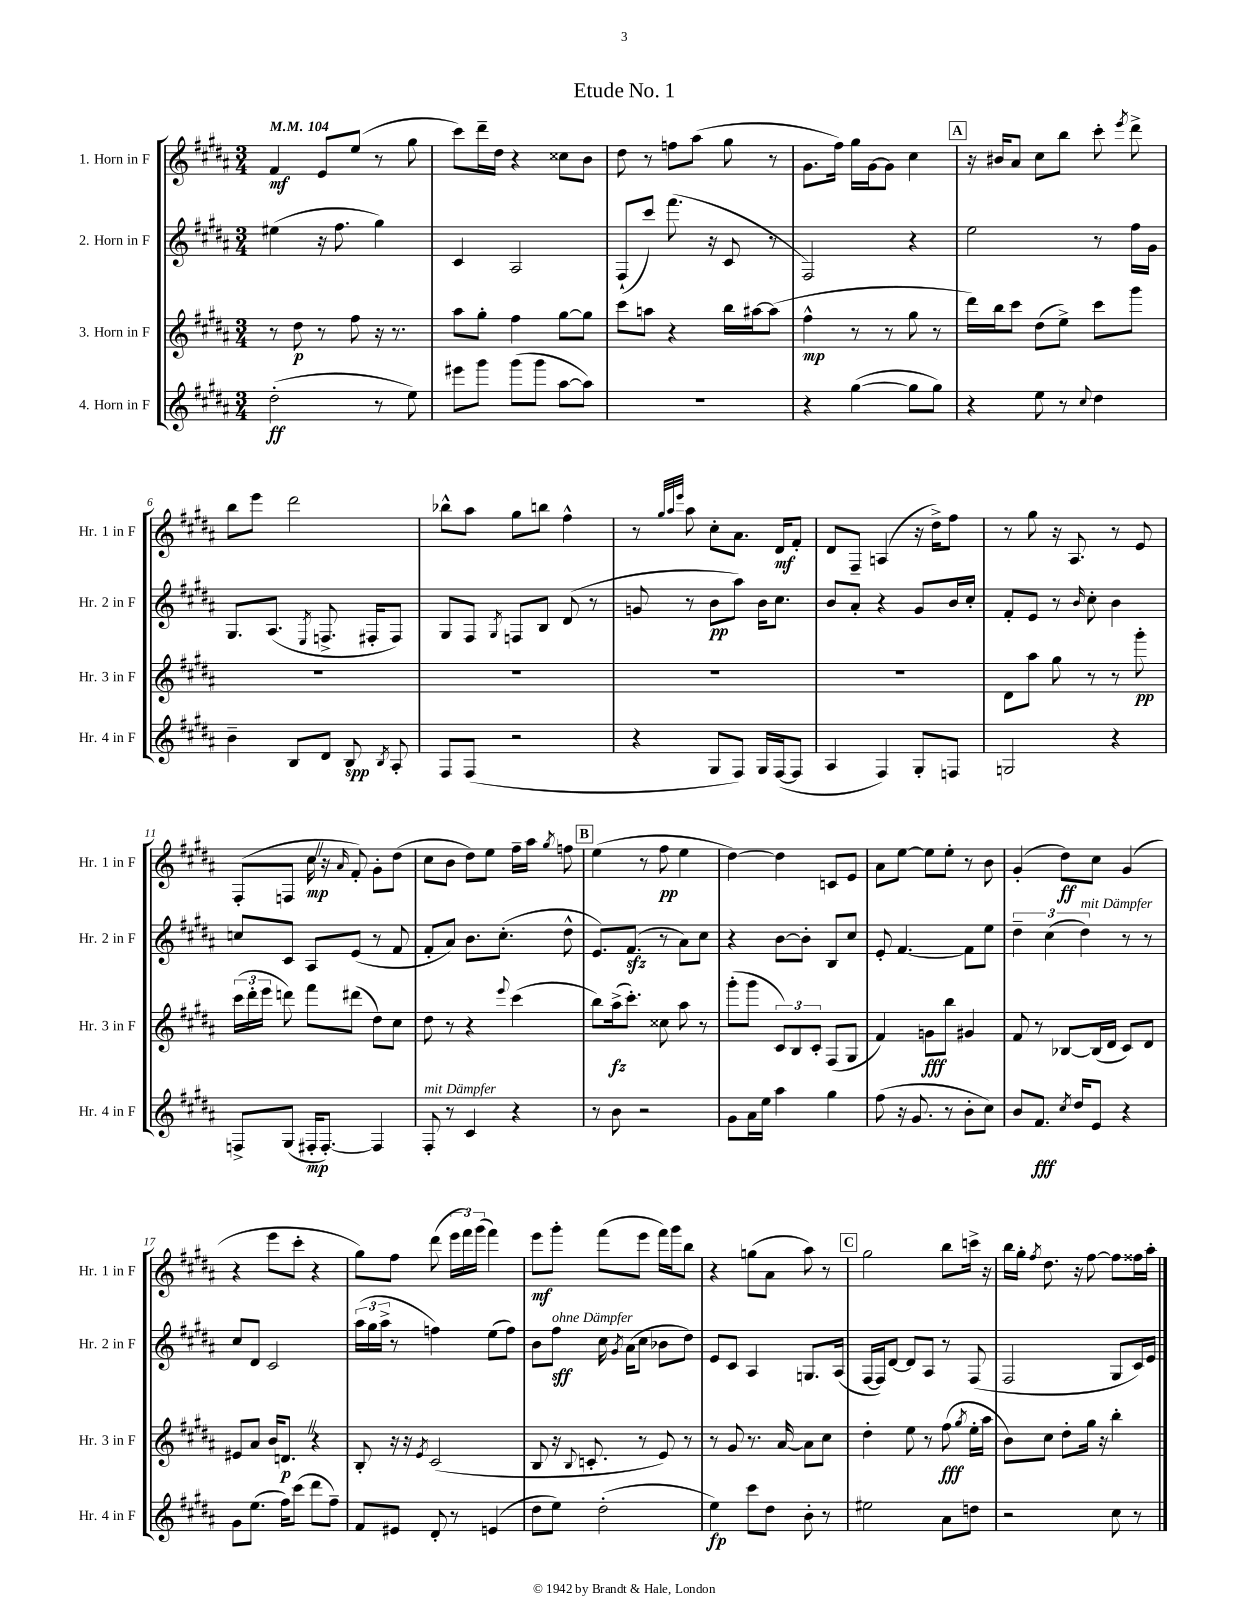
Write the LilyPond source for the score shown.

\header { title = "Etude No. 1" }
<<
\new StaffGroup <<
\new Staff = "s0" \with { instrumentName = "1. Horn in F" shortInstrumentName = "Hr. 1 in F" } {
    \clef treble \key b \major \numericTimeSignature \time 3/4 \tempo 4 = 104
    \autoBeamOff fis'4\mf e'8[ e''8]( r8 gis''8 |
    cis'''8[) dis'''16-- dis''16] r4 cisis''8[ b'8] |
    dis''8 r8 f''8[ ais''8]( gis''8 r8 |
    gis'8.[ fis''16]) gis''16[ gis'16~ gis'8] cis''4 |
    \mark \markup { \box "A" } r16 bis'16[ ais'8] cis''8[ b''8] cis'''8-. \acciaccatura { e'''8 } dis'''8-> |
    b''8[ e'''8] dis'''2 |
    bes''8[-^ ais''8] gis''8[ b''8] fis''4-^ |
    r8 \grace { gis''32[ ais''32 e'''32] } ais''8 cis''8[-. ais'8.] dis'16[\mf fis'8]-. |
    dis'8[ fis8]-- a4( r16 dis''16[->) fis''8] |
    r8 gis''8 r16 ais8. r8 e'8 |
    fis8[-.( f8] cis''16\mp \once \override BreathingSign.text = \markup { \musicglyph "scripts.caesura.straight" } \breathe r16 \grace { ais'16 } fis'8-.) gis'8[-. dis''8]( |
    cis''8[ b'8] dis''8[) e''8] fis''16[-- ais''16] \acciaccatura { gis''8 } f''8 |
    \mark \markup { \box "B" } e''4( r8 fis''8\pp e''4 |
    dis''4~) dis''4 c'8[ e'8] |
    ais'8[ e''8]~ e''8[ e''8]-. r8 b'8 |
    gis'4-.( dis''8[\ff) cis''8] gis'4( |
    r4 e'''8[ cis'''8]-. r4 |
    gis''8[) fis''8] dis'''8( \tuplet 3/2 { e'''16[ fis'''16) gis'''16]( } fis'''4) |
    e'''8[\mf gis'''8]-. fis'''8[( e'''8] fis'''16[) gis'''16 b''8] |
    r4 g''8[( ais'8] ais''8) r8 |
    \mark \markup { \box "C" } gis''2 b''8[ c'''16]-> r16 |
    b''16[ gis''16]-. \acciaccatura { fis''8 } dis''8. r16 fis''8~ fis''8[ fisis''16 ais''16]-. \bar "|." |
}
\new Staff = "s1" \with { instrumentName = "2. Horn in F" shortInstrumentName = "Hr. 2 in F" } {
    \clef treble \key b \major \numericTimeSignature \time 3/4
    \autoBeamOff eis''4( r16 fis''8. gis''4) |
    cis'4 ais2 |
    fis8[-!( cis'''8]) fis'''8.( r16 cis'8 r8 |
    fis2) r4 |
    \mark \markup { \box "A" } e''2 r8 fis''16[ gis'16] |
    gis8.[ ais8.]( \acciaccatura { e8 } f8.-> fis16[-. fis8]) |
    gis8[ fis8] \acciaccatura { gis8 } f8[ b8] dis'8( r8 |
    g'8 r8 b'8[\pp ais''8]) b'16[ cis''8.] |
    b'8[ ais'8]-. r4 gis'8[ b'16 cis''16]-. |
    fis'8[-. e'8] r8 \grace { b'16 } cis''8-. b'4 |
    c''8[ cis'8] ais8[ e'8]( r8 fis'8 |
    fis'8[-. ais'8]) b'8.[ cis''8.]-.( dis''8-^ |
    \mark \markup { \box "B" } e'8.[) fis'8.]\sfz( r8 ais'8[) cis''8] |
    r4 b'8[~ b'8]-. b8[ cis''8] |
    e'8-. fis'4.~ fis'8[ e''8] |
    \tuplet 3/2 { dis''4-- cis''4( dis''4^\markup { \italic "mit Dämpfer" }) } r8 r8 |
    cis''8[ dis'8] cis'2 |
    \tuplet 3/2 { ais''16[( gis''16 ais''16]-> } r8 f''4) e''8[( f''8]) |
    b'8[ fis''8]\sff^\markup { \italic "ohne Dämpfer" } cis''16 \acciaccatura { gis'8 } ais'16[( cis''8] bes'8[ dis''8]) |
    e'8[ cis'8] ais4 g8.[ ais16]( |
    \mark \markup { \box "C" } fis16[~ fis16) dis'8]~ dis'8[ ais8] r8 fis8( |
    fis2 gis8[ cis'16) e'16] \bar "|." |
}
\new Staff = "s2" \with { instrumentName = "3. Horn in F" shortInstrumentName = "Hr. 3 in F" } {
    \clef treble \key b \major \numericTimeSignature \time 3/4
    \autoBeamOff r8 dis''8\p r8 fis''8 r16 r8. |
    ais''8[ gis''8]-. fis''4 gis''8[~ gis''8] |
    cis'''8[ a''8] r4 b''16[ ais''16~ ais''8]( |
    fis''4-^\mp r8 r8 gis''8 r8 |
    \mark \markup { \box "A" } dis'''16[) b''16 cis'''8] dis''8[( e''8]->) cis'''8[ gis'''8] |
    R2. |
    R2. |
    R2. |
    R2. |
    dis'8[ ais''8] gis''8 r8 r8 gis'''8-.\pp |
    \tuplet 3/2 { cis'''16[( dis'''16-. e'''16] } d'''8) fis'''8[ dis'''8]( dis''8[) cis''8] |
    dis''8 r8 r4 \appoggiatura { e'''8 } cis'''4( |
    \mark \markup { \box "B" } b''8[) ais''16->\fz( cis'''8.]-.) cisis''8 ais''8 r8 |
    gis'''8[-.( gis'''8] \tuplet 3/2 { cis'8[) b8 cis'8]-. } fis8[( gis8] |
    fis'4) g'8[\fff b''8] gis'4 |
    fis'8 r8 bes8[~ bes16( dis'16] cis'8[) dis'8] |
    eis'8[ ais'8] b'16[ d'8.]\p \once \override BreathingSign.text = \markup { \musicglyph "scripts.caesura.straight" } \breathe r4 |
    b8-. r16 r16 \acciaccatura { e'8 } cis'2( |
    b8 r16 \appoggiatura { b8 } c'8.-. r8 e'8) r8 |
    r8 gis'8 r8. ais'16~ ais'8[ cis''8] |
    \mark \markup { \box "C" } dis''4-. e''8 r8 fis''8\fff( \acciaccatura { gis''8 } e''16[-. ais''16] |
    b'8[) cis''8] dis''8[-. gis''16] r16 b''4-. \bar "|." |
}
\new Staff = "s3" \with { instrumentName = "4. Horn in F" shortInstrumentName = "Hr. 4 in F" } {
    \clef treble \key b \major \numericTimeSignature \time 3/4
    \autoBeamOff dis''2-.\ff( r8 e''8) |
    eis'''8[ gis'''8] gis'''8[( gis'''8] ais''8[~ ais''8]) |
    R2. |
    r4 gis''4~( gis''8[ gis''8]) |
    \mark \markup { \box "A" } r4 e''8 r8 \appoggiatura { cis''8 } dis''4 |
    b'4-- b8[ dis'8] b8\spp \acciaccatura { b8 } ais8-. |
    fis8[ fis8]( r2 |
    r4 gis8[ fis8]) gis16[ fis16~( fis8] |
    ais4 fis4) gis8[-. f8] |
    g2 r4 |
    f8[-> gis8]( fis16[-.\mp fis8.]~-.) fis4 |
    fis8-.^\markup { \italic "mit Dämpfer" } r8 cis'4 r4 |
    \mark \markup { \box "B" } r8 b'8 r2 |
    gis'8[ ais'16 e''16] ais''4 gis''4 |
    fis''8( r16 gis'8. r8 b'8[-. cis''8]) |
    b'8[ fis'8.]\fff \acciaccatura { cis''8 } dis''16[ e'8] r4 |
    gis'8[ e''8.]( fis''16[) cis'''8]( dis'''8[ fis''8]--) |
    fis'8[ eis'8] dis'8-. r8 e'4( |
    dis''8[ e''8]) dis''2-.( |
    e''4\fp) cis'''8[ dis''8] b'8-. r8 |
    \mark \markup { \box "C" } eis''2 ais'8[ d''8] |
    r2 cis''8 r8 \bar "|." |
}
>>
>>
